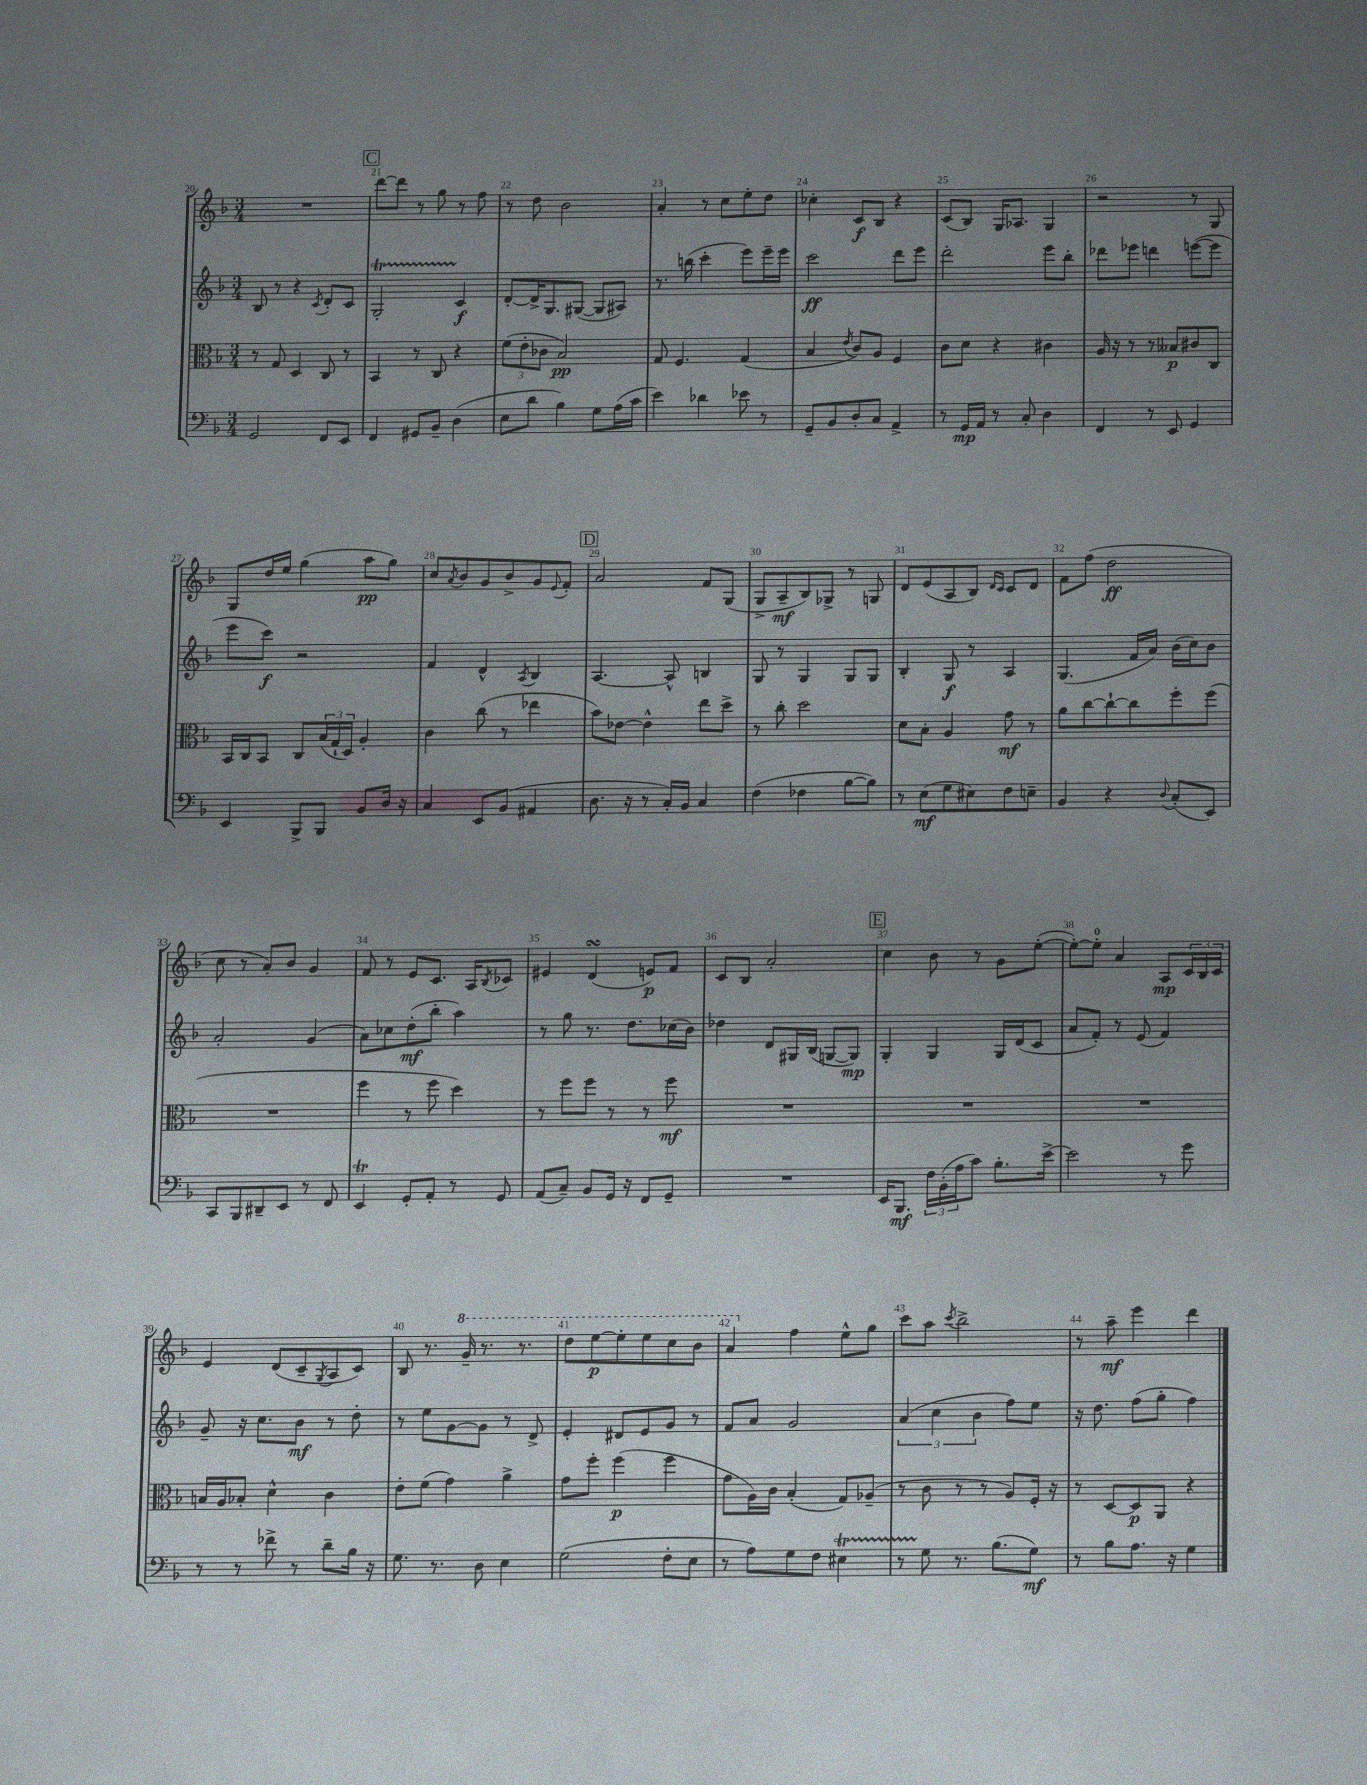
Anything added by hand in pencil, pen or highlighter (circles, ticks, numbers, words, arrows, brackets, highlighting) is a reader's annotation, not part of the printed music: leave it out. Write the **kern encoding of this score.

**kern	**kern	**kern	**kern
*staff4	*staff3	*staff2	*staff1
*clefF4	*clefC3	*clefG2	*clefG2
*k[b-]	*k[b-]	*k[b-]	*k[b-]
*M3/4	*M3/4	*M3/4	*M3/4
2GG	8r	8B-	2.r
.	8G	8r	.
.	4D	4r	.
.	.	8qc	.
8FF	8C	8d'	.
8EE	8r	8c	.
=	=	=	=
4FF	4BB-	2G'	[8ddd
.	.	.	8ddd]
8GG#	8r	.	8r
8BB-~	8C	.	8gg
(4D	4r	4c	8r
.	.	.	8ff
=	=	=	=
8E	(12f	[8d'	8r
.	12e'	.	.
8d	.	16d^]	8dd
.	12c-	.	.
.	.	8.G	.
4B-)	2B-)	.	2b-
.	.	([8G#	.
8G	.	8G#]	.
(16A	.	8A#)	.
16c	.	.	.
=	=	=	=
4e)	8G	8.r	4a'
.	4.F	.	.
.	.	(16bb	.
4d-	.	4ccc'	8r
.	.	.	8cc
8e-	(4G	8eee)	8ee'
8r	.	16eee~	8dd
.	.	16eee	.
=	=	=	=
8GG~	4B-	2ccc	4cc-'
8BB-	.	.	.
.	8qe	.	.
8D'	8c)	.	8c
8C	8A	.	8B-
4AA^	4F	8ddd	4r
.	.	8eee	.
=	=	=	=
8r	8c	2ddd'	(8c
16GG	8d	.	8B-)
16AA	.	.	.
8r	4r	.	16G
.	.	.	8.A-
8C'	.	.	.
4D	4c#	8eee	4G
.	.	8bb-'	.
=	=	=	=
4FF	16A	8ddd-	2r
.	16r	.	.
.	8r	8eee-	.
8r	8r	4ddd	.
8EE	8B--	.	.
4GG	8c#	([8eee	8r
.	8C	8eee]	8G
=	=	=	=
4EE	16BB-	8eee	8G
.	16C	.	.
.	8BB-	8ccc)	16dd
.	.	.	16ee
8BBB-^	8C	2r	(4gg
8BBB-	(24B-	.	.
.	24G`	.	.
.	24D)	.	.
8BB-	4A'	.	8aa
16D	.	.	8gg)
16r	.	.	.
=	=	=	=
4C	4c	4f	8cc
.	.	.	8qa
.	.	.	8b-
8EE	(8cc	4d^^	8g
(8BB-	8r	.	8b-^
.	.	8qA	.
4AA#	4ee-	4B-	8g
.	.	.	8qqe
.	.	.	8f'
=	=	=	=
8.D	8b-)	[4.A	2a
.	[8e-	.	.
16r	.	.	.
8r	4e-^^]	.	.
16C')	.	8A^^]	.
16BB-	.	.	.
4C	8ee	4B	8f
.	8dd^	.	(8G
=	=	=	=
(4F	8r	8G	8G^
.	8cc'	8r	8A~
4F-	2dd	4G	8B-)
.	.	.	8G-^
[8B-	.	8G	8r
8B-])	.	8G	8G
=	=	=	=
8r	8d	4B-'	8d
(8E	8B-'	.	(8e
8G	4A	8G	8A
8E#)	.	8r	8B-)
.	.	.	16qqd
.	.	.	16qqc
8F	8g	4A	8c
8E~	8r	.	8d
=	=	=	=
4BB-	8a	(4.G	8f
.	[8cc	.	(8ff
4r	8cc`_	.	2dd
.	8cc]	16f	.
.	.	16a)	.
8qqD	.	.	.
(8C'	8ff'	(16b-	.
.	.	16cc)	.
8EE)	(8ff	8b-	.
=	=	=	=
8CC	2.r	2a'	8cc
8BBB-	.	.	8r
8DD#~	.	.	8a')
8EE	.	.	8b-
8r	.	(4g	4g
8FF	.	.	.
=	=	=	=
4EE	4ff	8a)	8f
.	.	8cc-	8r
8GG'	8r	(8dd'	8e
8AA'	8ff	8bb-'	8.c
8r	4dd)	4aa)	.
.	.	.	16A
.	.	.	8qB-
8GG	.	.	8c-
=	=	=	=
(8AA	8r	8r	4e#
8C~)	8ff	8gg	.
8BB-	8ff	8.r	(4d
16GG	8r	.	.
16r	.	8.dd	.
8FF	8r	.	8e)
8GG~	8ff	(16cc-	8f
.	.	16b-)	.
=	=	=	=
2.r	2.r	4dd-	8c
.	.	.	8B-
.	.	8d	2a'
.	.	16G#	.
.	.	(16B-	.
.	.	[8G	.
.	.	8G])	.
=	=	=	=
16EE	2.r	4G'	4cc
8.BBB-	.	.	.
24F	.	4G	8b-
(24BB-'	.	.	.
24A	.	.	.
8c)	.	.	8r
8.B-'	.	16G	8g
.	.	(16d	.
.	.	8c	([8ee'
[16e^	.	.	.
=	=	=	=
2e]	2.r	8a	8ee'_)
.	.	8f')	8ee']
.	.	8r	4a
.	.	(8e	.
8r	.	4f)	8A
8g	.	.	24c
.	.	.	24B-
.	.	.	24c
=	=	=	=
8r	16B	8g~	4e
.	16A	.	.
8r	8B-'	16r	.
.	.	8.cc	.
8f-^	4d^^	.	(8d
8r	.	8b-	8c~
.	.	.	8qG
8d~	4c	8r	8A
16B-	.	8dd'	8c)
16r	.	.	.
=	=	=	=
8.G	8e'	8r	8B-
.	(8f	8ee	8.r
8.r	.	.	.
.	4g)	[8g	.
.	.	.	16gg~
8D	.	8g]	8.r
4E	4a^	8r	.
.	.	.	8.r
.	.	8d^	.
=	=	=	=
(2G	8g	4e'	8ddd
.	8ff'	.	[8eee
.	(4ff	8d#	8eee']
.	.	8e	8eee
8F'	4ff	8g	8ccc
8E	.	8r	8bb-
=	=	=	=
8r	8g	8f	4aa
8A)	16A)	8a	.
.	16c	.	.
8G	(4B-'	2g	4ff
8F	.	.	.
4E#	8G)	.	8ee^^
.	(8A-~	.	8gg
=	=	=	=
8r	8r	(6a	8ccc
8G	8c	.	8aa
.	.	6cc	.
.	.	.	8qccc
8.r	8r	.	2bb-^
.	.	6b-	.
.	8r	.	.
(8.B-	.	.	.
.	8A)	8ff)	.
8G)	16F'	8ee	.
.	16r	.	.
=	=	=	=
8r	8r	16r	8r
.	.	8.dd	.
8B-	[8D	.	8aa~
8.A	8D]	(8ff	4eee
.	8AA	8gg'	.
16r	.	.	.
4G	4r	4ff)	4ddd
==	==	==	==
*-	*-	*-	*-
